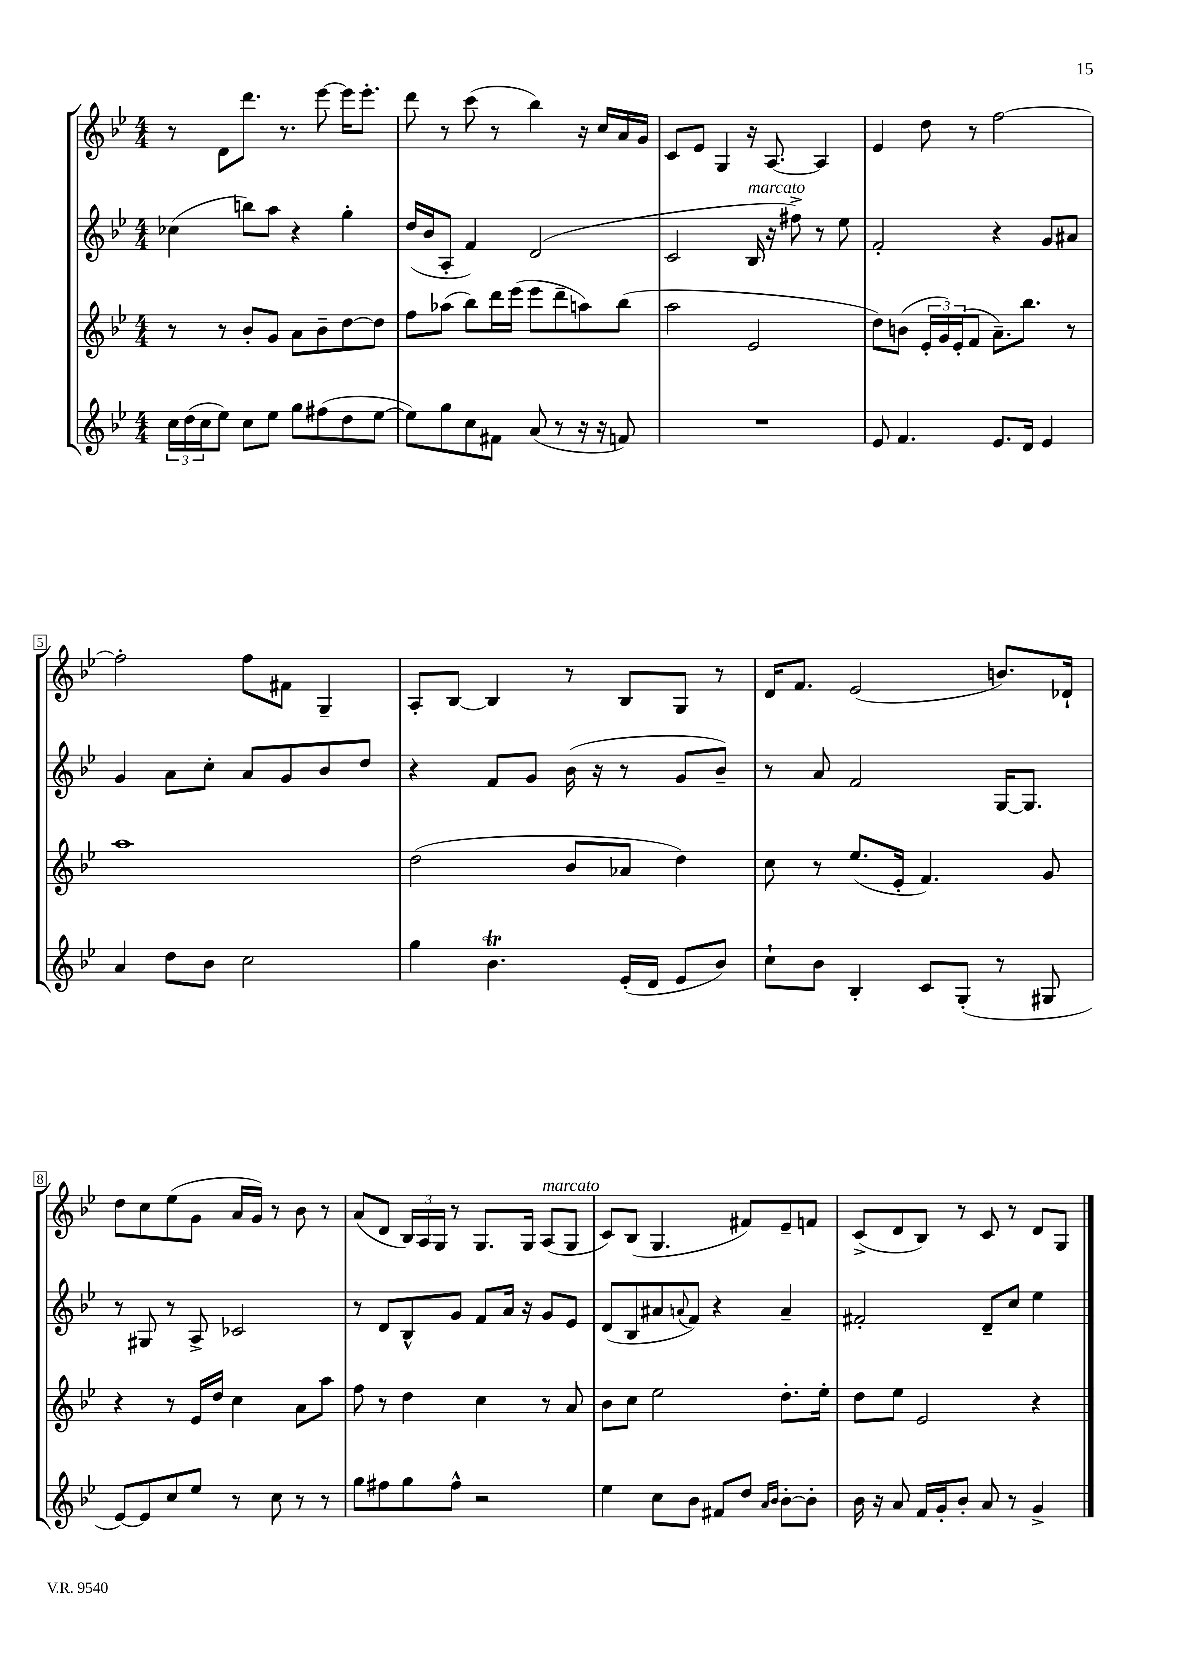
<<
\new StaffGroup <<
\new Staff = "s0" {
    \clef treble \key bes \major \numericTimeSignature \time 4/4
    r8 d'8 d'''8. r8. ees'''8~ ees'''16 ees'''8.-. |
    d'''8 r8 c'''8( r8 bes''4) r16 c''16 a'16 g'16 |
    c'8 ees'8 g4 r16 a8.~ a4 |
    ees'4 d''8 r8 f''2~ |
    f''2-. f''8 fis'8 g4-- |
    a8-. bes8~ bes4 r8 bes8 g8 r8 |
    d'16 f'8. ees'2( b'8.) des'16-! |
    d''8 c''8 ees''8( g'8 a'16 g'16) r8 bes'8 r8 |
    a'8( d'8 \tuplet 3/2 { bes16) a16 g16 } r8 g8. g16 a8^\markup { \italic "marcato" }( g8 |
    c'8) bes8( g4. fis'8) ees'8-- f'8 |
    c'8->( d'8 bes8) r8 c'8 r8 d'8 g8 \bar "|." |
}
\new Staff = "s1" {
    \clef treble \key bes \major \numericTimeSignature \time 4/4
    ces''4( b''8) a''8 r4 g''4-. |
    d''16( bes'16 a8-. f'4) d'2( |
    c'2 bes16^\markup { \italic "marcato" } r16 fis''8->) r8 ees''8 |
    f'2-. r4 g'8 ais'8 |
    g'4 a'8 c''8-. a'8 g'8 bes'8 d''8 |
    r4 f'8 g'8 bes'16( r16 r8 g'8 bes'8--) |
    r8 a'8 f'2 g16~ g8. |
    r8 gis8 r8 a8-> ces'2 |
    r8 d'8 bes8-^ g'8 f'8 a'16 r16 g'8 ees'8 |
    d'8( bes8 ais'8 \appoggiatura { a'8 } f'8) r4 a'4-- |
    fis'2-. d'8-- c''8 ees''4 \bar "|." |
}
\new Staff = "s2" {
    \clef treble \key bes \major \numericTimeSignature \time 4/4
    r8 r8 bes'8-. g'8 a'8 bes'8-- d''8~ d''8 |
    f''8 aes''8( bes''8) d'''16 ees'''16( ees'''8 d'''8-- a''8) bes''8( |
    a''2 ees'2 |
    d''8) b'8( \tuplet 3/2 { ees'16-. g'16) ees'16-.( } f'8 a'8.--) bes''8. r8 |
    a''1 |
    d''2( bes'8 aes'8 d''4) |
    c''8 r8 ees''8.( ees'16-. f'4.) g'8 |
    r4 r8 ees'16 d''16 c''4 a'8 a''8 |
    f''8 r8 d''4 c''4 r8 a'8 |
    bes'8 c''8 ees''2 d''8.-. ees''16-. |
    d''8 ees''8 ees'2 r4 \bar "|." |
}
\new Staff = "s3" {
    \clef treble \key bes \major \numericTimeSignature \time 4/4
    \tuplet 3/2 { c''16 d''16( c''16 } ees''8) c''8 ees''8 g''8 fis''8( d''8 ees''8~ |
    ees''8) g''8 c''8 fis'8 a'8( r8 r16 r16 f'8) |
    R1 |
    ees'8 f'4. ees'8. d'16 ees'4 |
    a'4 d''8 bes'8 c''2 |
    g''4 bes'4.\trill ees'16-.( d'16 ees'8 bes'8) |
    c''8-! bes'8 bes4-. c'8 g8-.( r8 gis8 |
    ees'8~) ees'8 c''8 ees''8 r8 c''8 r8 r8 |
    g''8 fis''8 g''8 fis''8-^ r2 |
    ees''4 c''8 bes'8 fis'8 d''8 \grace { a'16 bes'16 } bes'8~-. bes'8-. |
    bes'16 r16 a'8 f'16 g'16-. bes'8-. a'8 r8 g'4-> \bar "|." |
}
>>
>>
\layout { \context { \Score \override BarNumber.stencil = #(make-stencil-boxer 0.1 0.3 ly:text-interface::print) } }
